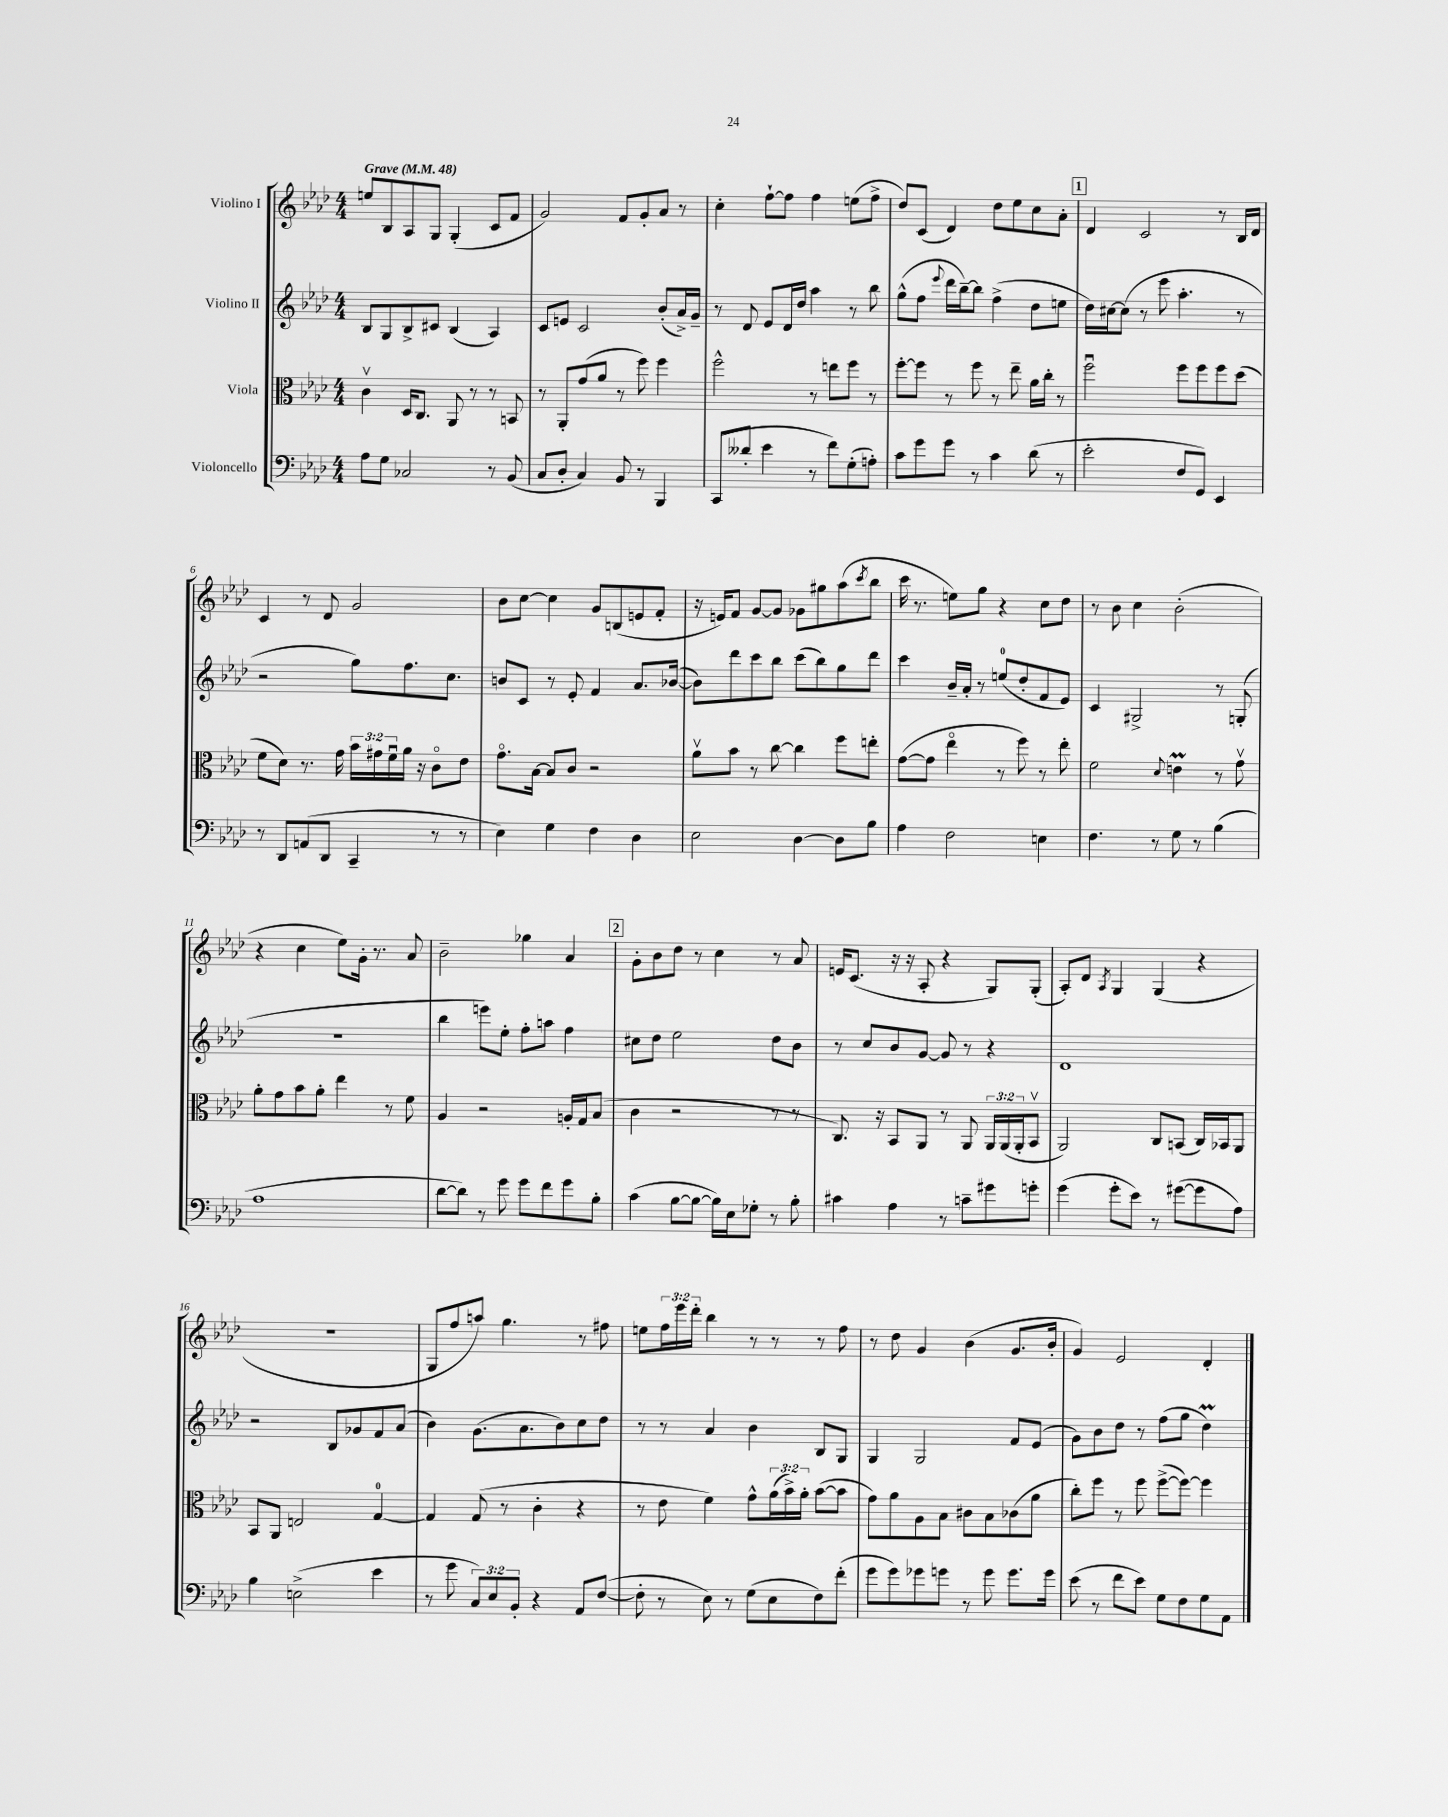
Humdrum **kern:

**kern	**kern	**kern	**kern
*part4	*part3	*part2	*part1
*staff4	*staff3	*staff2	*staff1
*I"Violoncello	*I"Viola	*I"Violino II	*I"Violino I
*clefF4	*clefC3	*clefG2	*clefG2
*k[b-e-a-d-]	*k[b-e-a-d-]	*k[b-e-a-d-]	*k[b-e-a-d-]
*M4/4	*M4/4	*M4/4	*M4/4
*MM48	*MM48	*MM48	*MM48
=1	=1	=1	=1
!	!	!	!LO:TX:a:B:t=Grave
8A-\L	4cv\	8B-/L	8een/L
8G\J	.	8G/	8B-/
2C-X/	16D-/KL	8B-^/	8A-/
.	8.C/J	.	.
.	.	8c#X/J	8G/J
.	8AA-/	(4B-/	(4G'/
.	8r	.	.
8r	8r	4A-/)	8c/L
(8BB-/	8BBn/	.	8f/J
=2	=2	=2	=2
8C/L	8r	8c/L	2g/)
8D-'/J	8AA-'/L	8en/J	.
4C/)	(8g/	2c/	.
.	8a-/J	.	.
8BB-/	8r	.	8f/L
8r	8ff\)	.	8g'/
4BBB-/	4ff\	(8b-'/L	8a-/J
.	.	16a-^/L)	8r
.	.	16g~/JJ	.
=3	=3	=3	=3
(8CC/L	2ff^^\	8r	4cc'\
8d--X'/J	.	8d-/	.
4e-\	.	8e-/L	[8ff`\L
.	.	16d-/L	8ff\J]
.	.	16dd-/JJ	.
8r	8r	4aa-\	4ff\
8f\L)	8een\L	.	.
(8G'\	8ff\J	8r	(8een\L
8An'\J)	8r	8bb-\	8ff^\J
=4	=4	=4	=4
8c\L	[8ff'\L	(8gg^^\L	8dd-/L)
8g\	8ff\J]	8ff\J	(8c/J
.	.	8qqeee-/	.
8g\J	8r	16ddd-\LL	4d-/)
.	.	[16bb-~\J)	.
8r	8ff\	8bb-\J]	.
4c\	8r	(4ff^\	8dd-\L
.	8ee-~\	.	8ee-\
(8d-\	16a-\LL	8dd-\L	8cc\
.	16cc'\JJ	.	.
8r	8r	8een\J	8a-'\J
!!LO:REH:place=s1:t=1
=5	=5	=5	=5
2e-'\	2ffu\	16dd-\LL)	4d-/
.	.	[16cc#X\J	.
.	.	(8cc#\J]	.
.	.	8r	2c/
.	.	8eee-\	.
8F/L	8ff\L	4.aa-'\	.
8GG/J)	8ff\	.	.
4EE-/	8ff\	.	8r
.	(8dd-\J	8r	16B-/LL
.	.	.	16d-/JJ
!!LO:LB:g=z
=6	=6	=6	=6
8r	8f\L	2r	4c/
8DD-/L	8d-\J)	.	.
(8AAn/	8.r	.	8r
8DD-/J	.	.	8d-/
.	16g\	.	.
4CC~/	24b-\LL	8gg\L)	2g/
.	24g#X\	.	.
.	24fu\	.	.
.	16a-\JJ	8.ff\	.
.	16r	.	.
8r	8c\L	.	.
.	.	8.cc\J	.
8r	8e-\J	.	.
=7	=7	=7	=7
4E-\)	8.g\L	8bn/L	8b-\L
.	.	8c/J	[8cc\J
.	[16B-\Jk	.	.
4G\	8B-/L]	8r	4cc\]
.	8c/J	8e-'/	.
4F\	2r	4f/	8g/L
.	.	.	(8Bn/
4D-\	.	8.a-/L	8en/
.	.	.	8f'/J
.	.	([16b-X/Jk	.
=8	=8	=8	=8
2E-\	8a-v\L	8b-\L])	16r
.	.	.	16en/KL)
.	8b-\J	8ddd-\	8f/J
.	8r	8ccc\	[8g/L
.	[8cc\	8bb-\J	8g/J]
[4D-\	4cc\]	(8ccc\L	8g-X\L
.	.	8bb-\)	8gg#X\
8D-\L]	8ff\L	8gg\	(8aa-\
.	.	.	8qccc/
8B-\J	8een'\J	8ddd-\J	8bb-\J
=9	=9	=9	=9
4A-\	([8g\L	4ccc\	16ccc\
.	.	.	8.r
.	8g\J]	.	.
2F\	4ee-\	16b-~/LL	8een\L)
.	.	16a-'/JJ	.
.	.	8r	8gg\J
.	8r	(8een/L	4r
.	8ff\)	8dd-'/	.
4En\	8r	8f/	8cc\L
.	8ee-'\	8e-/J)	8dd-\J
=10	=10	=10	=10
4.F\	2f\	4c/	8r
.	.	.	8b-\
.	.	2G#X^/	4cc\
8r	.	.	.
.	8qqd-/	.	.
8G\	4enm\	.	(2b-'\
8r	.	.	.
(4B-\	8r	8r	.
.	8gv\	(8Gn'/	.
!!LO:LB:g=z
=11	=11	=11	=11
1A-	8a-'\L	1r	4r
.	8g\	.	.
.	8b-\	.	4cc\
.	8a-'\J	.	.
.	4ee-\	.	8ee-\L)
.	.	.	16g'\Jk
.	.	.	8.r
.	8r	.	.
.	8f\	.	8a-/
=12	=12	=12	=12
[8d-\L	4A-/	4bb-\	2b-~\
8d-\J])	.	.	.
8r	2r	8eeen\L)	.
8g\	.	8ee-'\J	.
8g\L	.	8ff'\L	4gg-X\
8f\	.	8aan\J	.
8g\	16An'/LL	4ff\	4a-/
.	16G/J	.	.
8B-'\J	(8B-/J	.	.
!!LO:REH:place=s1:t=2
=13	=13	=13	=13
(4c\	4c\	8cc#X\L	8g'\L
.	.	8dd-\J	8b-\
[8B-\L	2r	2ee-\	8dd-\J
8B-\J_	.	.	8r
16B-\LL])	.	.	4cc\
16E-\J	.	.	.
8G-X'\J	.	.	.
8r	8r	8dd-\L	8r
8B-'\	8r	8b-\J	8a-/
=14	=14	=14	=14
4c#X\	8.C/)	8r	16en/KL
.	.	.	(8.c/J
.	.	8cc/L	.
.	16r	.	.
4A-\	8BB-/L	8b-/	16r
.	.	.	16r
.	8AA-/J	[8g/J	8A-'/
8r	8r	8g/]	4r
8cn~\L	8AA-/	8r	.
8g#X\	24AA-/LL	4r	8G/L)
.	(24AA-/	.	.
.	24AA-'/J	.	.
8gn'\J	8BB-v/J	.	(8G'/J
=15	=15	=15	=15
(4g\	2AA-/)	1d-	8A-'/L)
.	.	.	8d-/J
.	.	.	8qA-/
8g'\L	.	.	4G/
8e-\J)	.	.	.
8r	8C/L	.	(4G/
([8g#X\L	(8BBn/J	.	.
8g#\]	16C/LL)	.	4r
.	16BB-X/J	.	.
8A-\J)	8AA-/J	.	.
!!LO:LB:g=z
=16	=16	=16	=16
4B-\	8BB-/L	2r	1r
.	8AA-/J	.	.
(2En^\	2En/	.	.
.	.	8B-/L	.
.	.	8g-X/	.
4e-\	[4G/	8f/	.
.	.	(8a-/J	.
=17	=17	=17	=17
8r	4G/]	4b-\)	8G/L
8g\	.	.	8ff/
12C/L)	(8G/	(8.g\L	8aan/J)
12E-/	.	.	.
.	8r	.	4.gg\
12BB-'/J	.	.	.
.	.	8.a-\	.
4r	4c'\	.	.
.	.	8b-\)	.
8AA-/L	4r	8cc\	8r
([8F/J	.	8dd-\J	8ff#X\
=18	=18	=18	=18
8F'\]	8r	8r	8een\L
8r	8e-\	8r	24ff\L
.	.	.	24eee-\
.	.	.	24ddd-'\JJ
8E-\)	4f\)	4a-/	4bb-\
8r	.	.	.
(8G\L	8g^^\L	4b-\	8r
8E-\	(24a-\L	.	8r
.	24b-^\)	.	.
.	24a-'\JJ	.	.
8F\)	([8b-\L	8B-/L	8r
(8f'\J	8b-\J]	8G/J	8ff\
=19	=19	=19	=19
8g\L	8g\L)	4G/	8r
8g\)	8a-\	.	8dd-\
8g-X\	8A-\	2G/	4g/
8gn\J	8B-\J	.	.
8r	8c#X\L	.	(4b-\
8g\	8B-\	.	.
8.g\L	(8c-X\	8f/L	8.g/L
.	8a-\J	(8e-/J	.
16g\Jk	.	.	16b-'/Jk
=20	=20	=20	=20
(8e-\	8cc'\L)	8g\L)	4g/)
8r	8ff\J	8b-\	.
8f\L	8r	8dd-\J	2e-/
8e-\J)	8ff\	8r	.
8G\L	([8ff^\L	(8ff\L	.
8F\	8ff\J_)	8gg\J	.
8G\	4ff\]	4dd-M\)	4d-'/
8AA-\J	.	.	.
==	==	==	==
*-	*-	*-	*-
